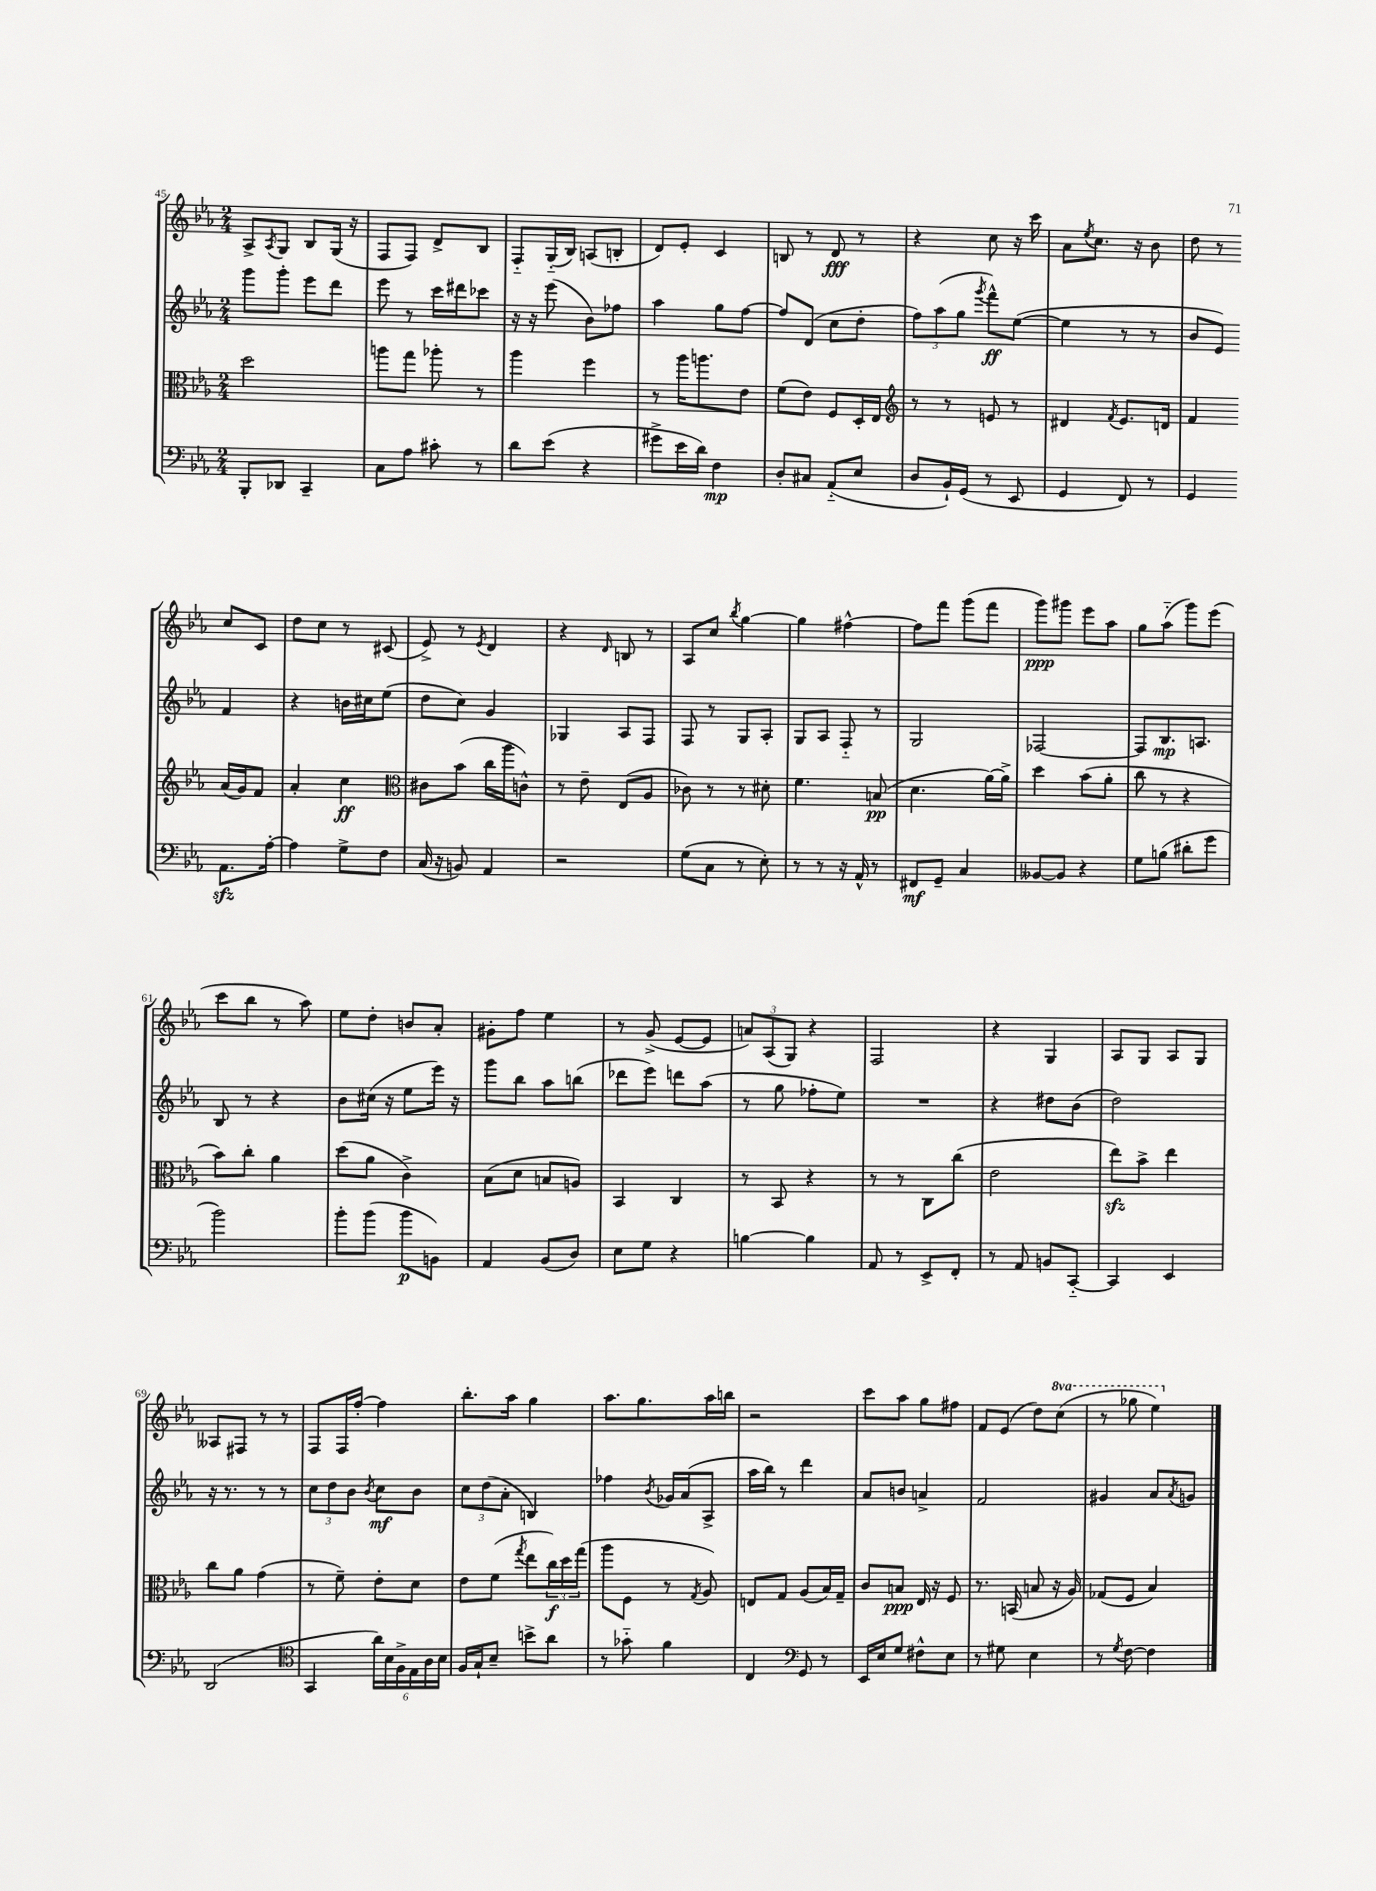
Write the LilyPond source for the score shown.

<<
\new StaffGroup <<
\new Staff = "s0" {
    \clef treble \key ees \major \numericTimeSignature \time 2/4 \set Staff.ottavationMarkups = #ottavation-simple-ordinals
    aes8-> \acciaccatura { aes8 } g8 bes8 g16( r16 |
    f8 f8) d'8-> bes8 |
    f8-_ g16-_( bes16) a8( b8-. |
    d'8) ees'8-. c'4 |
    b8 r8 d'8\fff r8 |
    r4 c''8 r16 c'''16 |
    aes'8 \acciaccatura { ees''8 } c''8. r16 bes'8 |
    d''8 r8 c''8 c'8 |
    d''8 c''8 r8 cis'8( |
    ees'8->) r8 \acciaccatura { ees'8 } d'4 |
    r4 \grace { d'16 } b8 r8 |
    aes8 c''8 \acciaccatura { bes''8 } g''4~ |
    g''4 fis''4~-^ |
    fis''8 f'''8 g'''8( f'''8 |
    g'''8\ppp) gis'''8 ees'''8 aes''8 |
    g''8 aes''8-_( g'''8) ees'''8( |
    c'''8 bes''8 r8 aes''8) |
    ees''8 d''8-. b'8 aes'8-. |
    gis'8-. f''8 ees''4 |
    r8 g'8->( ees'8~ ees'8 |
    \tuplet 3/2 { a'8) aes8( g8) } r4 |
    f2 |
    r4 g4 |
    aes8 g8 aes8 g8 |
    aeses8 fis8 r8 r8 |
    f8 f16 f''16~-. f''4 |
    bes''8.-. aes''16 g''4 |
    aes''8. g''8. aes''16 b''16 |
    r2 |
    c'''8 aes''8 g''8 fis''8 |
    f'8 ees'8( d''8) \ottava #1 c'''8( |
    r8 ges'''8 ees'''4) \ottava #0 \bar "|." |
}
\new Staff = "s1" {
    \clef treble \key ees \major \numericTimeSignature \time 2/4
    g'''8 g'''8-. ees'''8 d'''8 |
    ees'''8 r8 c'''16 dis'''16 ces'''8 |
    r16 r16 ees'''8( bes'8) fes''8 |
    aes''4 g''8 f''8~ |
    f''8 d'8( c''8 d''8-. |
    \tuplet 3/2 { f''8) aes''8( g''8 } \acciaccatura { g'''8 } f'''8-^\ff) ees''8~( |
    ees''4 r8 r8 |
    bes'8 ees'8) f'4 |
    r4 b'16 cis''16 ees''8( |
    d''8 c''8) g'4 |
    ges4 aes8 f8 |
    f8 r8 g8 aes8-. |
    g8 aes8 f8-_ r8 |
    g2 |
    fes2~ |
    fes8 bes8.\mp a8. |
    bes8 r8 r4 |
    bes'8 cis''16( r16 ees''8 ees'''16) r16 |
    g'''8 bes''8 aes''8 b''8( |
    des'''8 ees'''8) d'''8 aes''8( |
    r8 g''8 fes''8-. ees''8) |
    R2 |
    r4 dis''8 bes'8( |
    d''2) |
    r16 r8. r8 r8 |
    \tuplet 3/2 { c''8 d''8 bes'8 } \acciaccatura { bes'8 } c''8\mf bes'8 |
    \tuplet 3/2 { c''8 d''8( aes'8-. } b4) |
    fes''4 \acciaccatura { bes'8 } ges'16 aes'16( aes8-> |
    aes''16 bes''16) r8 d'''4 |
    aes'8 b'8 a'4-> |
    f'2 |
    gis'4 aes'8 \acciaccatura { aes'8 } g'8 \bar "|." |
}
\new Staff = "s2" {
    \clef alto \key ees \major \numericTimeSignature \time 2/4
    d''2 |
    a''8 g''8 aes''8-. r8 |
    aes''4 f''4 |
    r8 aes''16 a''8. ees'8 |
    f'8( ees'8) f8 d16-. ees16 |
    \clef treble r8 r8 e'8 r8 |
    dis'4 \acciaccatura { f'8 } ees'8. d'16 |
    f'4 aes'16( g'16) f'8 |
    aes'4-. c''4\ff |
    \clef alto cis'8 bes'8( c''16 aes''16 c'8-^) |
    r8 ees'8-- ees8( aes8 |
    ces'8) r8 r8 dis'8-. |
    f'4. b8\pp( |
    d'4. aes'16~) aes'16-> |
    d''4 bes'8( aes'8-. |
    c''8 r8 r4 |
    bes'8) c''8-. aes'4 |
    d''8( aes'8 c'4->) |
    bes8( d'8 b8 a8) |
    bes,4 c4 |
    r8 bes,8 r4 |
    r8 r8 c8 c''8( |
    ees'2 |
    ees''8\sfz) bes'8-> ees''4 |
    c''8 aes'8 g'4( |
    r8 f'8--) ees'8-. d'8 |
    ees'8 f'8( \acciaccatura { g''8 } ees''8 \tuplet 3/2 { c''16\f) d''16 g''16( } |
    aes''8 f8 r8 \acciaccatura { g8 } aes8) |
    e8 g8 aes8( bes16) g16-- |
    c'8 b8\ppp ees16 r16 f8 |
    r8. b,16( b8 r16 aes16) |
    ges8( f8 bes4) \bar "|." |
}
\new Staff = "s3" {
    \clef bass \key ees \major \numericTimeSignature \time 2/4
    bes,,8-. des,8 c,4-- |
    c8 aes8 cis'8-. r8 |
    d'8 ees'8( r4 |
    gis'8-> ees'16 d'16) f4\mp |
    d8-. cis8 aes,8-_( ees8 |
    d8 bes,16-!) g,16( r8 ees,8 |
    g,4 f,8) r8 |
    g,4 aes,8.\sfz aes16~-. |
    aes4 g8-> f8 |
    c16( r16 b,8) aes,4 |
    r2 |
    g8( c8 r8 ees8-.) |
    r8 r8 r16 aes,16-^ r8 |
    fis,8\mf g,8-- c4 |
    beses,8~ beses,8 r4 |
    g8 b8( dis'8-. g'8 |
    bes'2) |
    bes'8-. bes'8( bes'8\p b,8) |
    aes,4 bes,8( d8) |
    ees8 g8 r4 |
    b4~ b4 |
    aes,8 r8 ees,8-> f,8-. |
    r8 aes,8 b,8 c,8~-_ |
    c,4 ees,4 |
    d,2( |
    \clef tenor g,4 \tuplet 6/4 { aes'16) bes16 f16-> ees16 aes16 bes16 } |
    f16 g16-! bes8-- b'8-> aes'8 |
    r8 ges'8-_ f'4 |
    c4 \clef bass g,8 r8 |
    ees,16 ees16 g8 fis8-^ ees8 |
    r8 gis8 ees4 |
    r8 \acciaccatura { g8 } f8~ f4 \bar "|." |
}
>>
>>
\layout { \context { \Score currentBarNumber = #45 } }
